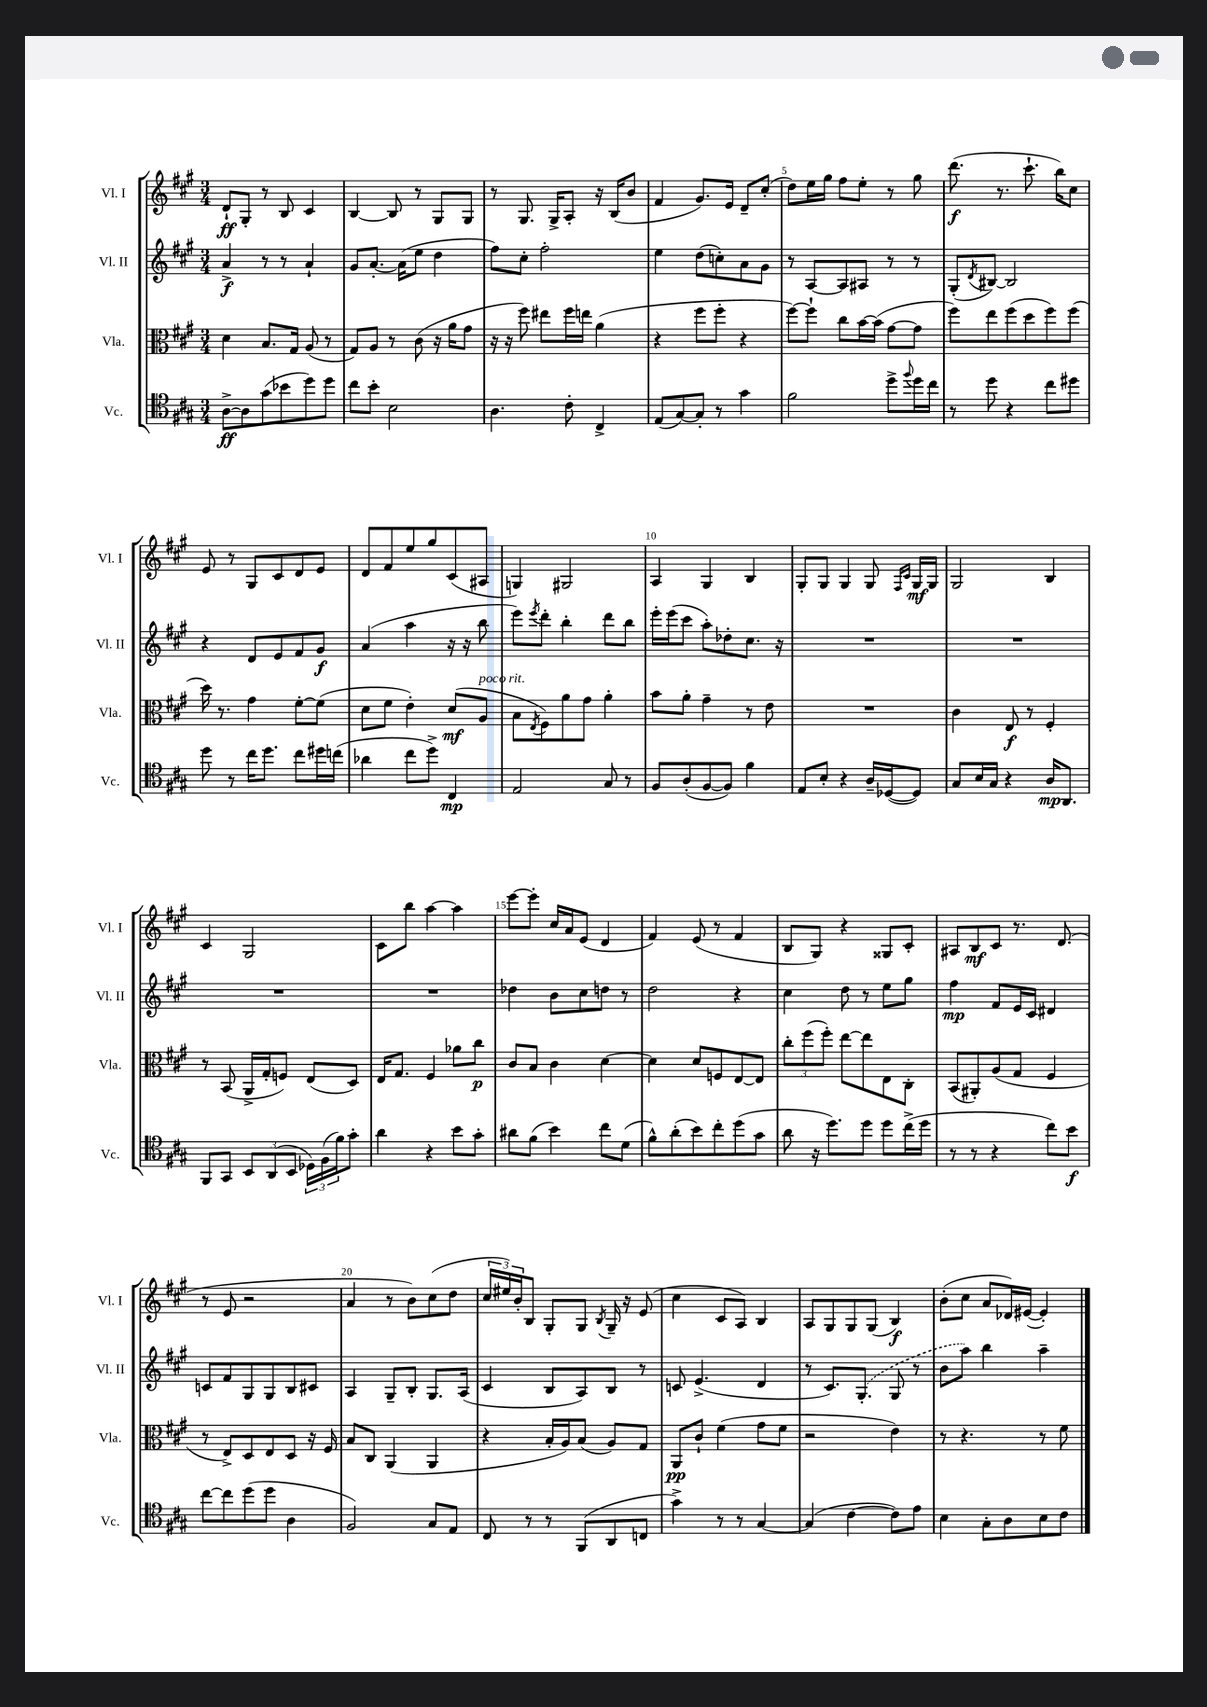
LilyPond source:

<<
\new StaffGroup <<
\new Staff = "s0" \with { instrumentName = "Vl. I" shortInstrumentName = "Vl. I" } {
    \clef treble \key a \major \numericTimeSignature \time 3/4
    d'8-!\ff gis8-. r8 b8 cis'4 |
    b4~ b8 r8 gis8 gis8 |
    r8 gis8. gis16-> a8-. r16 b16( b'8 |
    fis'4 gis'8.) e'16 d'8-- cis''8-.( |
    d''8) e''16 gis''16 fis''8 e''8-. r8 gis''8 |
    d'''8.\f( r8. cis'''8.-! b''16) cis''8 |
    e'8 r8 gis8 cis'8 d'8 e'8 |
    d'8 fis'8 e''8 gis''8 cis'8( ais8 |
    g4) gis2 |
    a4 gis4 b4 |
    gis8-. gis8 gis4 gis8 \grace { fis16 cis'16 } gis16\mf gis16 |
    gis2 b4 |
    cis'4 gis2 |
    cis'8 b''8 a''4~ a''4 |
    e'''8~ e'''8-. cis''16 a'16 e'8( d'4 |
    fis'4) e'8( r8 fis'4 |
    b8 gis8) r4 gisis8 cis'8-. |
    ais8 b8\mf cis'8 r8. d'8.( |
    r8 e'8 r2 |
    a'4 r8 b'8) cis''8( d''8 |
    \tuplet 3/2 { cis''16 eis''16) b'16-. } b8 gis8-. gis8 \acciaccatura { b8 } gis16-- r16 e'8( |
    cis''4 cis'8 a8) b4 |
    a8 gis8 gis8 gis8( b4\f) |
    b'8-.( cis''8 a'8 des'16) eis'16~( eis'4-.) \bar "|." |
}
\new Staff = "s1" \with { instrumentName = "Vl. II" shortInstrumentName = "Vl. II" } {
    \clef treble \key a \major \numericTimeSignature \time 3/4
    a'4->\f r8 r8 a'4-! |
    gis'8 a'8.~-. a'16( e''8 d''4 |
    fis''8) cis''8-. fis''2-. |
    e''4 d''8( c''8-.) a'8 gis'8 |
    r8 a8~ a8 ais8 r8 r8 |
    gis8-.( \acciaccatura { d'8 } bis8~) bis2 |
    r4 d'8 e'8 fis'8 gis'8\f |
    a'4( a''4 r16 r16 b''8 |
    e'''8) \acciaccatura { e'''8 } d'''8-. b''4-. d'''8 b''8 |
    e'''16-. e'''16( cis'''8 a''8-.) des''8-. cis''8. r16 |
    R2. |
    R2. |
    R2. |
    R2. |
    des''4 b'8 cis''8 d''8 r8 |
    d''2 r4 |
    cis''4 d''8 r8 e''8 gis''8 |
    fis''4\mp fis'8 e'16 cis'16 dis'4 |
    c'8 fis'8 gis8 gis8 b8 cis'8 |
    a4 gis8-- b8-. gis8. a16( |
    cis'4 b8 a8) b8 r8 |
    c'8 e'4.->( d'4 |
    r8 cis'8.) \once \slurDashed gis8.-.( gis8 r8 |
    b'8 a''8) b''4 a''4-- \bar "|." |
}
\new Staff = "s2" \with { instrumentName = "Vla." shortInstrumentName = "Vla." } {
    \clef alto \key a \major \numericTimeSignature \time 3/4
    d'4 b8. gis16 a8( r8 |
    gis8) a8 r8 cis'8( r16 a'16 gis'8 |
    r16 r16 fis''8) eis''8 fis''16 e''16 a'4( |
    r4 fis''8 fis''8-. r4 |
    fis''8~) fis''8-! cis''8 b'16~ b'16( gis'8~ gis'8 |
    fis''8) e''8 fis''8( d''8 fis''8) fis''8( |
    d''16) r8. gis'4 fis'8~-. fis'8( |
    d'8 fis'8 e'4-.) d'8\mf( a8^\markup { \italic "poco rit." } |
    b8 \acciaccatura { e8 } fis8) a'8 gis'8 a'4-. |
    b'8 a'8-. gis'4-- r8 e'8 |
    R2. |
    cis'4 e8\f r8 fis4-. |
    r8 b,8( a,16-> gis16-. f8) e8( d8) |
    e16 gis8. fis4 aes'8 cis''8\p |
    cis'8 b8 cis'4 d'4~ |
    d'4 d'8 f8 e8~ e8 |
    \tuplet 3/2 { cis''8-. fis''8( fis''8-.) } e''8~ e''8 e8 cis8-. |
    b,8( ais,8-.) a8( gis8 fis4 |
    r8 e8->) d8 e8 d8 r16 fis16 |
    b8 cis8 a,4( a,4 |
    r4 b16-. a16) b8( a8) gis8 |
    a,8\pp cis'8-! fis'4( gis'8 fis'8 |
    r2 e'4) |
    r8 r4. r8 fis'8 \bar "|." |
}
\new Staff = "s3" \with { instrumentName = "Vc." shortInstrumentName = "Vc." } {
    \clef tenor \key a \major \numericTimeSignature \time 3/4
    a8~->\ff a8 gis'8( bes'8 d''8) d''8 |
    cis''8 b'8-. b2 |
    a4. cis'8-. cis4-> |
    e8( gis8~) gis8-. r8 gis'4 |
    fis'2 d''8-> \appoggiatura { fis''8 } d''16 cis''16 |
    r8 d''8 r4 cis''8 dis''8 |
    d''8 r8 cis''16 d''8. cis''8 dis''16 c''16( |
    aes'4 cis''8 d''8->) cis4\mp |
    e2 gis8 r8 |
    fis8 a8-.( fis8~ fis8) fis'4 |
    e8 b8-. r4 a16-- des16~( des8) |
    gis8 b16 gis16 r4 a16\mp a,8. |
    fis,8 gis,8 \tuplet 3/2 { b,8 a,8( b,8 } \tuplet 3/2 { des16) fis16( fis'16) } gis'8-. |
    a'4 r4 b'8 gis'8-. |
    ais'8 fis'8( b'4) cis''8 d'8( |
    fis'8-^) a'8-.( b'8) cis''8-. d''8( gis'8 |
    a'8 r16 d''8.) d''8 d''8 cis''16->( d''16 |
    r8 r8 r4 cis''8) b'8\f |
    cis''8~ cis''8 d''8( d''8 a4 |
    fis2) gis8 e8 |
    cis8 r8 r8 fis,8( a,8 c8 |
    gis'4->) r8 r8 gis4~ |
    gis4( cis'4~ cis'8) e'8 |
    b4 gis8-. a8 b8 cis'8 \bar "|." |
}
>>
>>
\layout { \context { \Score \override BarNumber.break-visibility = ##(#f #t #t) barNumberVisibility = #(every-nth-bar-number-visible 5) } }
